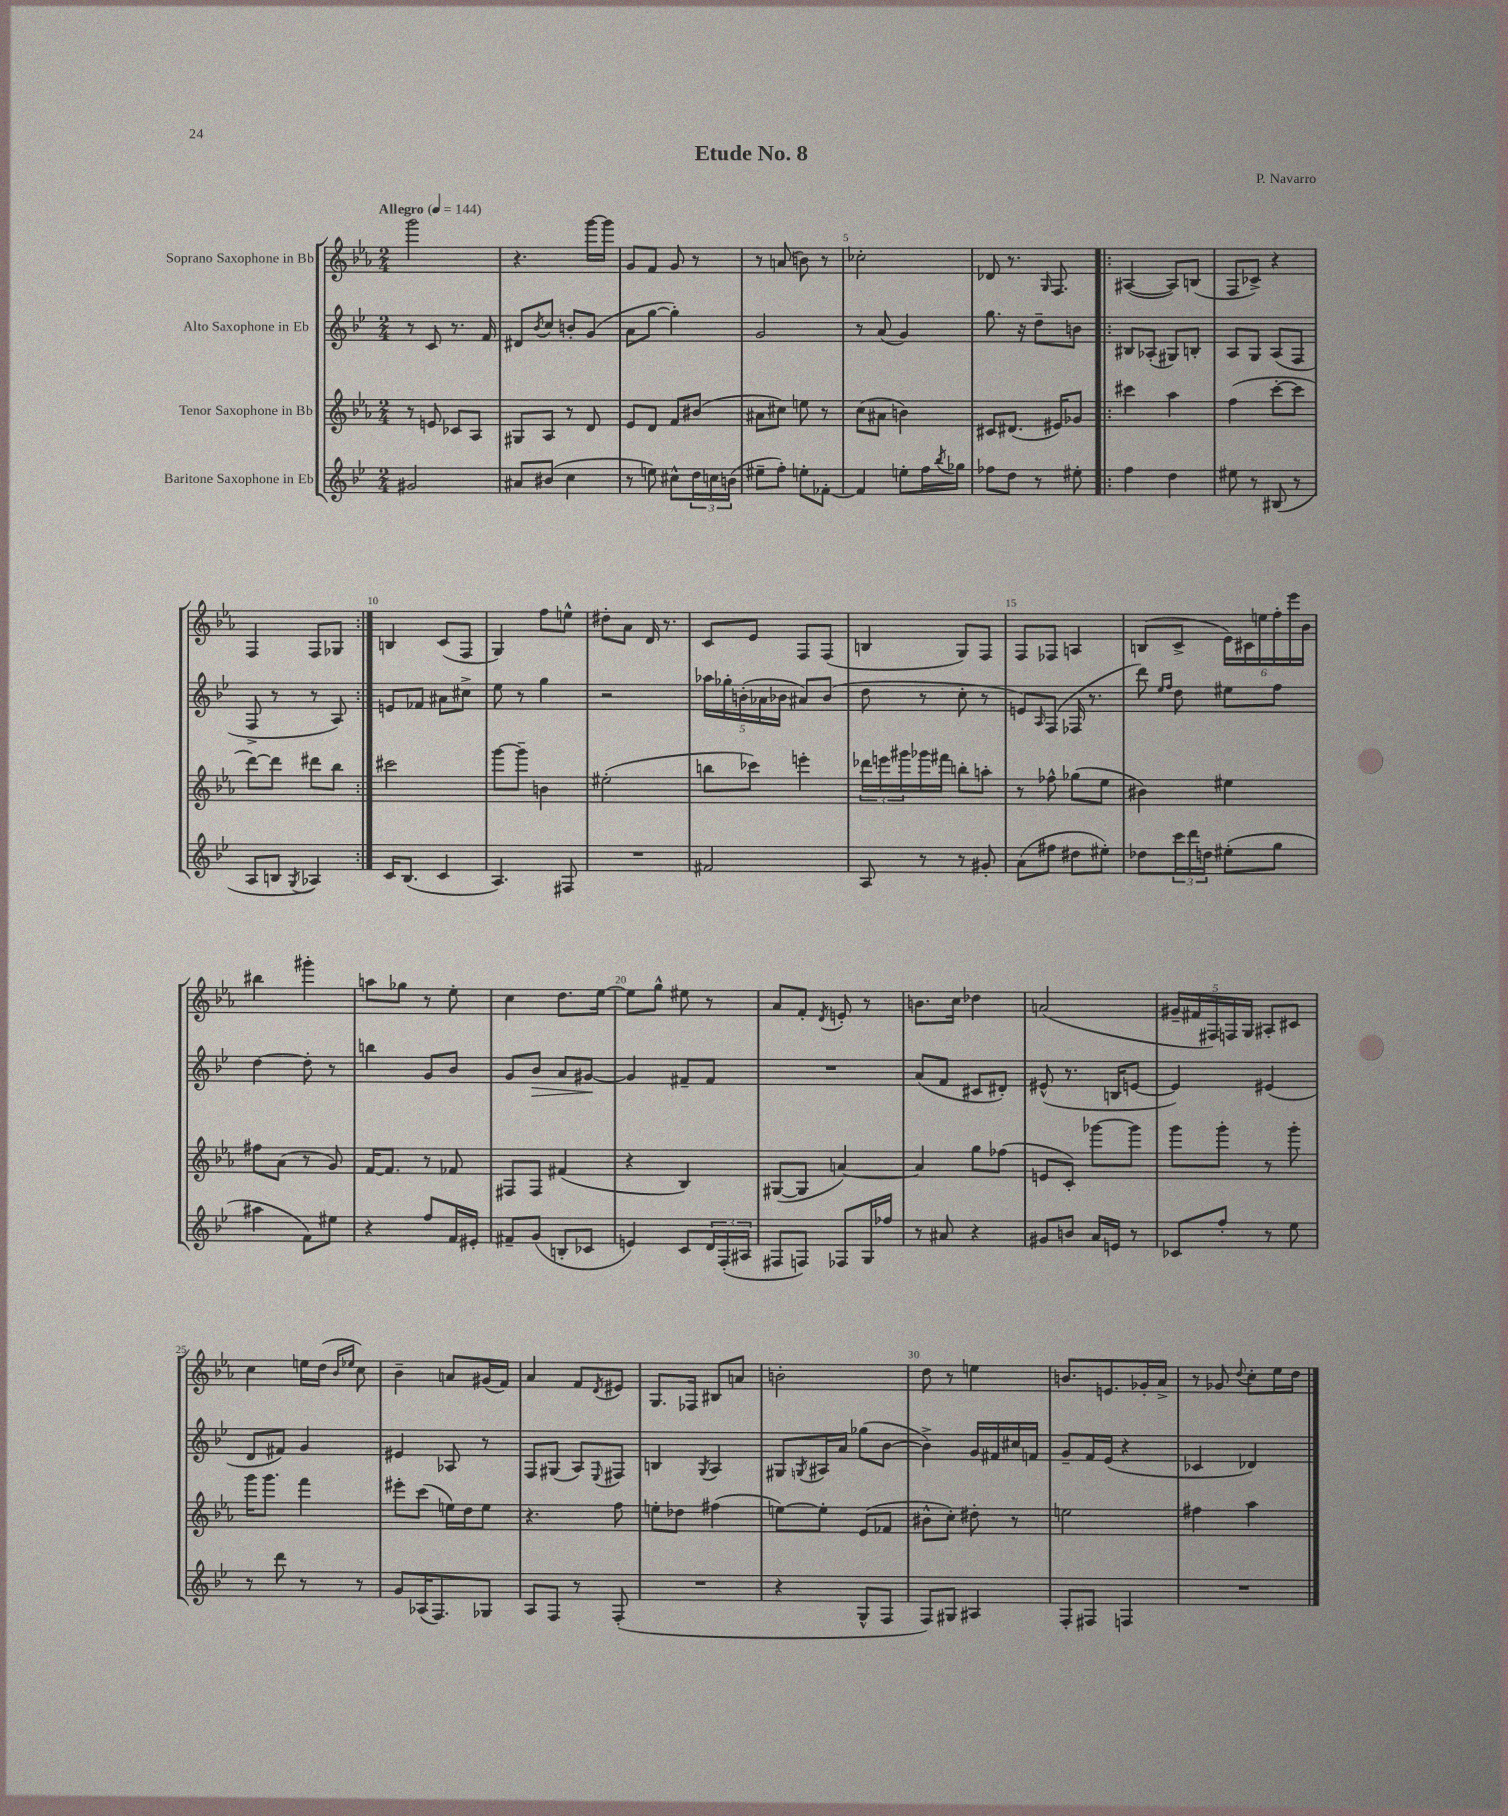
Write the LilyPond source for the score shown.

\header { title = "Etude No. 8" composer = "P. Navarro" }
<<
\new StaffGroup <<
\new Staff = "s0" \with { instrumentName = "Soprano Saxophone in Bb" } {
    \clef treble \key ees \major \numericTimeSignature \time 2/4 \tempo "Allegro" 4 = 144
    g'''2 |
    r4. g'''16~ g'''16 |
    g'8 f'8 g'8 r8 |
    r8 a'8( b'8) r8 |
    ces''2-. |
    des'8 r8. \grace { g16 } f8. |
    \repeat volta 2 { ais4~( ais8) b8( |
    f8 ces'8->) r4 |
    f4 f8 ges8 | }
    b4 c'8( f8 |
    g4) f''8 e''8-^ |
    dis''8-. aes'8 d'16 r8. |
    c'8 ees'8 f8 f8( |
    b4 g8) f8 |
    f8 fes8 a4 |
    b8( c'8-> \tuplet 6/4 { ees'16) cis'16 e''16 f''16-. ees'''16 bes'16 } |
    bis''4 gis'''4-. |
    a''8 ges''8 r8 ees''8-. |
    c''4 d''8. ees''16~ |
    ees''8 g''8-^ eis''8 r8 |
    aes'8 f'8-. \acciaccatura { d'8 } e'8-. r8 |
    b'8. c''16 des''4 |
    a'2( |
    \tuplet 5/4 { gis'16-- fis'16 fis16) f16 g16 } ais8-. cis'8 |
    c''4 e''16 d''16( \grace { bes'16 ees''16 } c''8) |
    bes'4-- a'8 gis'16( f'16) |
    aes'4 f'8 \acciaccatura { d'8 } eis'8 |
    g8. fes16 bis8 a'8 |
    b'2-. |
    d''8 r8 e''4 |
    b'8. e'8. ges'16-. aes'16-> |
    r8 ges'8 \appoggiatura { d''8 } c''8-. ees''16 d''16 \bar "|." |
}
\new Staff = "s1" \with { instrumentName = "Alto Saxophone in Eb" } {
    \clef treble \key bes \major \numericTimeSignature \time 2/4
    r8 c'8 r8. f'16 |
    dis'8 \acciaccatura { bes'8 } c''8 b'8-. g'8( |
    a'8 g''8~ g''4-.) |
    g'2 |
    r8 a'8( g'4) |
    g''8. r16 d''8-- b'8 |
    \repeat volta 2 { bis8 aes8-.( gis8) b8-. |
    a8 g8 a8( f8 |
    f8-> r8 r8 a8) | }
    e'8 fes'8 ais'8 cis''8-> |
    ees''8 r8 g''4 |
    r2 |
    \tuplet 5/4 { aes''16 ges''16-. b'16-.( aes'16 bes'16 } ais'8) bes'8( |
    d''8 r8 c''8-. r8 |
    e'8) \grace { a16 } f8( fes16 r8. |
    d'''8) \grace { ees''16 f''16 } d''8 eis''8 f''8 |
    d''4~ d''8-. r8 |
    b''4 g'8 bes'8 |
    g'8 bes'8\> a'8 gis'8~\! |
    gis'4 fis'8-- fis'8 |
    R2 |
    a'8( f'8 cis'8 dis'8-.) |
    eis'8-^( r8. b16 e'8~ |
    e'4) eis'4( |
    d'8 fis'8) g'4 |
    eis'4 aes8 r8 |
    f8 gis8( a8) \appoggiatura { ees8 } fis8 |
    b4 \acciaccatura { g8 } a4 |
    gis8 \acciaccatura { g8 } ais16 a'16 ges''8( bes'8~ |
    bes'4->) g'16 fis'16 cis''16 f'16 |
    g'8-- f'16 ees'16( r4 |
    ces'4 des'4) \bar "|." |
}
\new Staff = "s2" \with { instrumentName = "Tenor Saxophone in Bb" } {
    \clef treble \key ees \major \numericTimeSignature \time 2/4
    r8 e'8 ces'8 aes8 |
    gis8 aes8 r8 d'8 |
    ees'8 d'8 f'8 bis'8( |
    ais'8 cis''8) e''8 r8 |
    c''8( ais'8 b'4) |
    cis'8 dis'8.( eis'16) ges'8 |
    \repeat volta 2 { cis'''4 aes''4 |
    f''4( c'''8~-. c'''8 |
    d'''8~) d'''8 dis'''8 bes''8 | }
    cis'''2 |
    g'''8~ g'''8-- b'4 |
    eis''2-.( |
    b''8 ces'''8) e'''4-. |
    \tuplet 3/2 { des'''16 e'''16 gis'''16 } ges'''16 fis'''16 b''8-. a''8-. |
    r8 fes''8-^ ges''8( ees''8 |
    bis'4) eis''4 |
    fis''8 aes'8( r8 g'8) |
    f'16~ f'8. r8 fes'8 |
    fis8 fis8 fis'4( |
    r4 bes4) |
    gis8~( gis8 a'4~) |
    a'4 g''8 fes''8( |
    e'8 c'8-.) ges'''8~ ges'''8 |
    g'''8 g'''8-. r8 g'''8-. |
    g'''16 g'''8. f'''4 |
    eis'''8-. c'''8( e''16) d''16 e''8 |
    r4. f''8 |
    e''8-. des''8 fis''4( |
    e''8~) e''8-. ees'8( fes'8 |
    bis'8-^ c''8-.) dis''8-. r8 |
    e''2 |
    fis''4 aes''4 \bar "|." |
}
\new Staff = "s3" \with { instrumentName = "Baritone Saxophone in Eb" } {
    \clef treble \key bes \major \numericTimeSignature \time 2/4
    gis'2 |
    ais'8 bis'8( c''4 |
    r8 e''8) cis''8-^ \tuplet 3/2 { d''16 c''16 b'16( } |
    eis''8-- f''8-.) e''8-. fes'8~-. |
    fes'4 e''8-. f''16 \acciaccatura { bes''8 } ges''16 |
    fes''8 d''8 r8 eis''8-. |
    \repeat volta 2 { f''4 d''4 |
    eis''8 r8 bis8( r8 |
    a8 b8 \acciaccatura { g8 } aes4) | }
    c'16 bes8.( c'4 |
    a4.) fis8 |
    R2 |
    fis'2 |
    a8 r8 r8 gis'8-. |
    a'8( fis''8 dis''8 eis''8-.) |
    des''8 \tuplet 3/2 { c'''16 d'''16 d''16 } eis''8-.( g''8 |
    ais''4 f'8) eis''8 |
    r4 f''8 f'16 eis'16-. |
    fis'8-- g'8( b8-. ces'8 |
    e'4) c'8 \tuplet 3/2 { d'16 f16-.( ais16 } |
    fis8 f8) fes8 g16 fes''16 |
    r8 ais'8 r4 |
    gis'8 b'8 a'16 e'16 r8 |
    ces'8 f''8-. r8 ees''8 |
    r8 d'''8 r8 r8 |
    g'8 aes16( f8.) ges8 |
    a8 f8 r8 f8-.( |
    R2 |
    r4 g8-^ f8 |
    f8) gis8 ais4 |
    f8-. fis8 f4 |
    R2 \bar "|." |
}
>>
>>
\layout { \context { \Score \override BarNumber.break-visibility = ##(#f #t #t) barNumberVisibility = #(every-nth-bar-number-visible 5) } }
